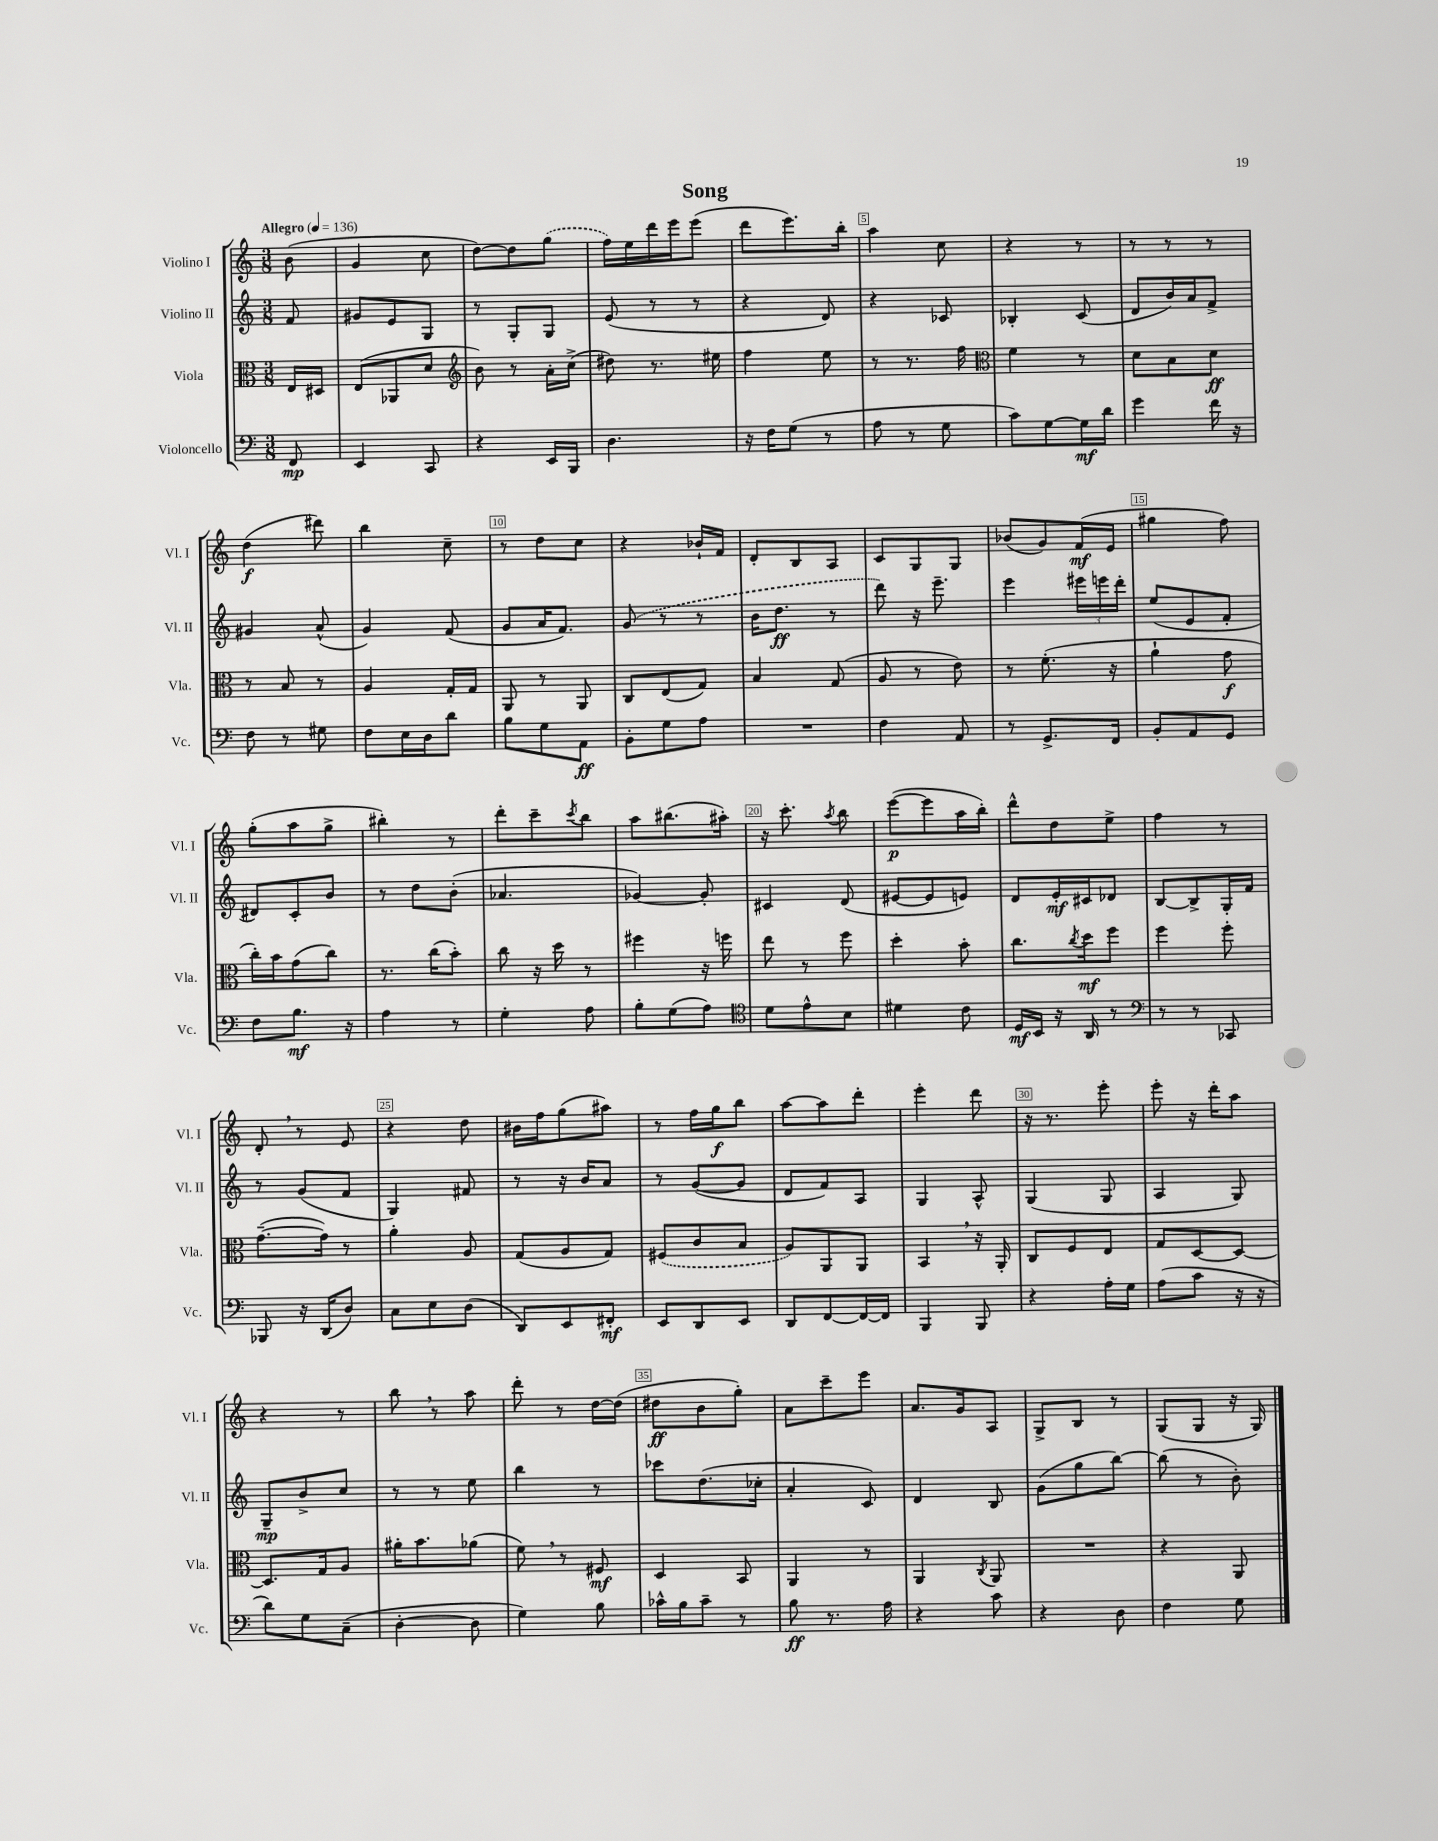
\header { title = "Song" }
<<
\new StaffGroup <<
\new Staff = "s0" \with { instrumentName = "Violino I" shortInstrumentName = "Vl. I" } {
    \clef treble \key c \major \numericTimeSignature \time 3/8 \partial 8 \tempo "Allegro" 4 = 136
    b'8( |
    g'4 c''8 |
    d''8~) d''8 \once \slurDashed g''8( |
    f''16) e''16 d'''16 e'''16 e'''8( |
    d'''8 e'''8.) b''16-. |
    a''4 c''8 |
    r4 r8 |
    r8 r8 r8 |
    d''4\f( dis'''8) |
    b''4 c''8-- |
    r8 d''8 c''8 |
    r4 bes'16-! f'16 |
    d'8-. b8 a8 |
    c'8 g8 g8 |
    bes'8( g'8) f'16\mf( e'16 |
    gis''4 f''8) |
    g''8-.( a''8 g''8-> |
    bis''4-.) r8 |
    d'''8-. c'''8-- \acciaccatura { c'''8 } b''8 |
    a''8 bis''8.( ais''16-.) |
    r16 c'''8.-. \acciaccatura { a''8 } b''8 |
    e'''8~\p( e'''8 a''16 b''16-.) |
    d'''8-^ d''8 e''8-> |
    f''4 r8 |
    d'8-. \breathe r8 e'8 |
    r4 d''8 |
    bis'16 f''16 g''8( ais''8) |
    r8 f''16 g''16\f b''8 |
    a''8~ a''8 d'''8-. |
    e'''4-. d'''8 |
    r16 r8. e'''8-. |
    e'''8-. r16 d'''16-. a''8 |
    r4 r8 |
    b''8 \breathe r8 a''8 |
    d'''8-. r8 d''16~ d''16( |
    dis''8\ff b'8 g''8-.) |
    a'8 c'''8-- e'''8 |
    a'8. g'16 a8 |
    g8-> b8 r8 |
    g8( g8 r16 g16) \bar "|." |
}
\new Staff = "s1" \with { instrumentName = "Violino II" shortInstrumentName = "Vl. II" } {
    \clef treble \key c \major \numericTimeSignature \time 3/8 \partial 8
    f'8 |
    gis'8 e'8 g8 |
    r8 g8-. g8 |
    e'8( r8 r8 |
    r4 d'8) |
    r4 ces'8 |
    bes4-. c'8( |
    d'8 b'16) a'16 f'8-> |
    gis'4 a'8-^( |
    g'4) f'8( |
    g'8 a'16 f'8.) |
    \once \slurDashed g'8( r8 r8 |
    b'16 d''8.\ff r8 |
    d'''8) r16 e'''8.-- |
    e'''4 \tuplet 3/2 { eis'''16 e'''16 d'''16-. } |
    e''8( e'8 f'8-. |
    dis'8) c'8-. b'8 |
    r8 d''8 b'8-.( |
    aes'4. |
    ges'4~) ges'8-. |
    cis'4 d'8( |
    eis'8~ eis'8 e'8) |
    d'8 e'16-.\mf cis'16 des'8 |
    b8~ b8-> g16-. f'16 |
    r8 g'8( f'8 |
    g4) fis'8 |
    r8 r16 b'16 a'8 |
    r8 g'8~( g'8 |
    d'8 f'8) a8 |
    g4 a8-^ |
    g4( g8 |
    a4 g8) |
    g8--\mp b'8-> c''8 |
    r8 r8 e''8 |
    b''4 r8 |
    ces'''8 d''8.( ces''16-. |
    a'4-. c'8) |
    d'4 b8 |
    g'8( g''8 b''8~) |
    b''8( r8 b'8-.) \bar "|." |
}
\new Staff = "s2" \with { instrumentName = "Viola" shortInstrumentName = "Vla." } {
    \clef alto \key c \major \numericTimeSignature \time 3/8 \partial 8
    e16 dis16 |
    e8( aes,8 d'8 |
    \clef treble b'8) r8 a'16-. c''16->( |
    dis''8) r8. eis''16 |
    f''4 e''8 |
    r8 r8. f''16 |
    \clef alto f'4 r8 |
    d'8 b8 d'8\ff |
    r8 b8 r8 |
    a4 g16-. g16 |
    a,8 r8 a,8 |
    c8 e8( g8) |
    b4 g8( |
    a8 r8 e'8) |
    r8 f'8.-.( r16 |
    a'4-! g'8\f |
    c''16-.) b'16 g'8( c''8) |
    r8. c''16( b'8-.) |
    c''8 r16 d''16 r8 |
    fis''4 r16 f''16 |
    e''8 r8 f''8 |
    d''4-. b'8-. |
    c''8. \acciaccatura { c''8 } d''16\mf f''8 |
    f''4 f''8-. |
    g'8.~--( g'16) r8 |
    a'4-. a8 |
    g8( a8 g8) |
    \once \slurDashed fis8( c'8 b8 |
    a8) a,8 a,8 |
    b,4 \breathe r16 a,16-. |
    c8 f8 e8 |
    g8 d8~ d8~ |
    d8. g16 a8 |
    ais'16-. b'8. aes'8( |
    f'8) \breathe r8 fis8\mf |
    d4 b,8 |
    a,4 r8 |
    a,4 \acciaccatura { c8 } a,8 |
    R4. |
    r4 a,8 \bar "|." |
}
\new Staff = "s3" \with { instrumentName = "Violoncello" shortInstrumentName = "Vc." } {
    \clef bass \key c \major \numericTimeSignature \time 3/8 \partial 8
    f,8\mp |
    e,4 c,8 |
    r4 e,16 b,,16 |
    d4. |
    r16 f16 g8( r8 |
    a8 r8 g8 |
    c'8) g8~ g16\mf d'16 |
    g'4 f'16 r16 |
    f8 r8 gis8 |
    f8 e16 d16 d'8 |
    b8 g8 a,8\ff |
    b,8-. g8 a8 |
    R4. |
    f4 a,8 |
    r8 g,8.-> f,16 |
    b,8-. a,8 g,8 |
    f8 b8.\mf r16 |
    a4 r8 |
    g4-. a8 |
    b8-. g8( a8) |
    \clef tenor d'8 e'8-^ b8 |
    dis'4 c'8 |
    d16\mf b,16 r16 a,16 r8 |
    \clef bass r8 r8 ces,8 |
    bes,,8 r16 d,16( d8) |
    c8 e8 d8( |
    d,8) e,8 fis,8-.\mf |
    e,8 d,8 e,8 |
    d,8 f,8~ f,16~ f,16 |
    b,,4 b,,8 |
    r4 a16-. g16 |
    a8( c'8 r16 r16 |
    d'8) g8 c8--( |
    d4~-. d8 |
    g4) b8 |
    ces'16-^ b16 ces'8-- r8 |
    b8\ff r8. a16 |
    r4 c'8 |
    r4 d8 |
    f4 g8 \bar "|." |
}
>>
>>
\layout { \context { \Score \override BarNumber.break-visibility = ##(#f #t #t) barNumberVisibility = #(every-nth-bar-number-visible 5) \override BarNumber.stencil = #(make-stencil-boxer 0.1 0.3 ly:text-interface::print) } }
